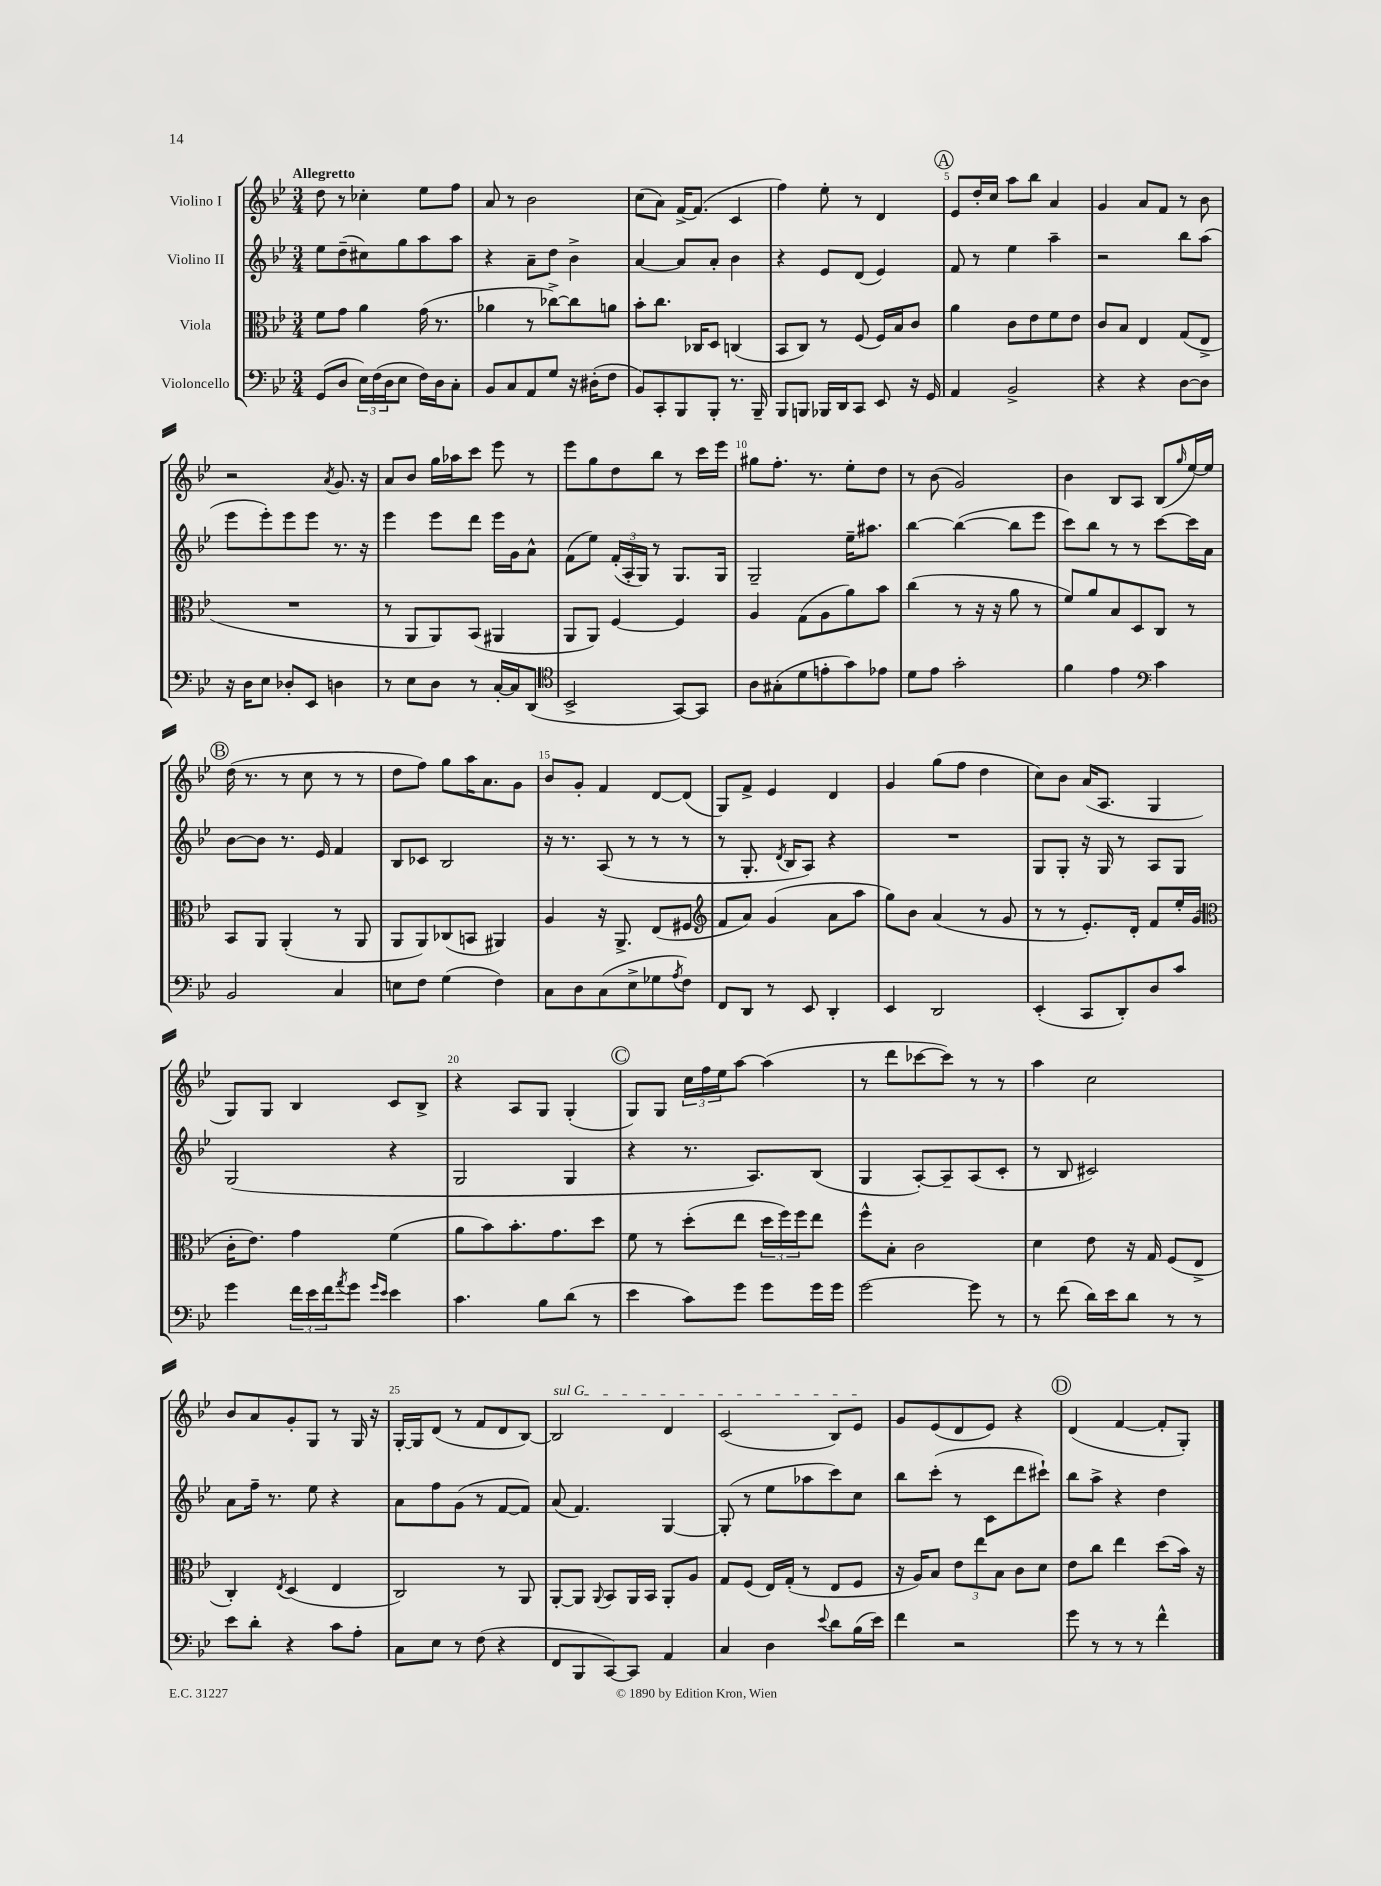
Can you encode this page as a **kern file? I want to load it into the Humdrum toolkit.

**kern	**kern	**kern	**kern
*part4	*part3	*part2	*part1
*staff4	*staff3	*staff2	*staff1
*I"Violoncello	*I"Viola	*I"Violino II	*I"Violino I
*clefF4	*clefC3	*clefG2	*clefG2
*k[b-e-]	*k[b-e-]	*k[b-e-]	*k[b-e-]
*M3/4	*M3/4	*M3/4	*M3/4
=1	=1	=1	=1
!	!	!	!LO:TX:a:B:t=Allegretto
(8GG/L	8f\L	8ee-\L	8dd\
8D/J	8g\J	(8dd~\	8r
24E-\LL)	4a\	8cc#X\)	4cc-X'\
(24F\	.	.	.
24D\J	.	.	.
8E-\J	.	8gg\	.
16F\LL)	(16g\	8aa\	8ee-\L
16D\J	8.r	.	.
8C'\J	.	8aa\J	8ff\J
=2	=2	=2	=2
8BB-/L	4a-X\	4r	8a/
8C/	.	.	8r
8AA/	8r	8a~\L	2b-\
8G/J	[8cc-X^\L)	8dd\J	.
16r	8cc-\]	4b-^\	.
(16D#X'\KL	.	.	.
8F\J	8an\J	.	.
=3	=3	=3	=3
8BB-/L)	8b-'\L	[4a/	(8cc\L
8CC'/	8.cc\J	.	8a\J)
8BBB-/	.	8a/L]	[16f^/KL
.	16C-X/KL	.	(8.f/J]
8BBB-'/J	8D/J	8a'/J	.
8.r	(4Cn/	4b-\	4c/
16BBB-~/	.	.	.
=4	=4	=4	=4
8BBB-/L	8BB-/L	4r	4ff\)
8BBBn/J	8C/J)	.	.
16BBB-X/LL	8r	8e-/L	8ee-'\
16DD/J	.	.	.
8CC/J	(8F/	(8d/J	8r
8EE-/	16F/LL)	4e-/)	4d/
.	16B-/J	.	.
16r	8c/J	.	.
16GG/	.	.	.
!!LO:REH:place=s1:t=A
=5	=5	=5	=5
4AA/	4a\	8f/	8e-/L
.	.	8r	16dd'/L
.	.	.	16cc/JJ
2BB-^/	8c\L	4ee-\	8aa\L
.	8e-\	.	8bb-\J
.	8f\	4aa~\	4a/
.	8e-\J	.	.
=6	=6	=6	=6
4r	8c/L	2r	4g/
.	8B-/J	.	.
4r	4E-/	.	8a/L
.	.	.	8f/J
[8D\L	(8G/L	8bb-\L	8r
8D\J]	8E-^/J	(8aa\J	8b-\
!!LO:LB:g=z
=7	=7	=7	=7
16r	2.r	8eee-\L	2r
16D\KL	.	.	.
8E-\J	.	8eee-'\)	.
8D-X'/L	.	8eee-\	.
8EE-/J	.	8eee-\J	.
.	.	.	8qa/
4Dn\	.	8.r	8.g/
.	.	16r	16r
=8	=8	=8	=8
8r	8r	4eee-\	8a/L
8E-\L	8AA/L	.	8b-/J
8D\J	8AA/)	8eee-\L	16gg\LL
.	.	.	16aa-X\J
8r	(8BB-/J	8ddd\J	8ccc\J
[16C'/LL	4AA#X/	16eee-\LL	8eee-\
16C/J]	.	16g\J	.
(8DD/J	.	8a^^\J	8r
=9	=9	=9	=9
*clefC4	*	*	*
2BB-^/	8AA/L	(8f\L	8eee-\L
.	8AA/J)	8ee-\J)	8gg\
.	[4F/	(24f'/LL	8dd\
.	.	24A'/	.
.	.	24G/JJ)	.
.	.	8r	8bb-\J
[8GG/L)	4F/]	8.G/L	8r
8GG/J]	.	.	16ccc\LL
.	.	16G/Jk	16eee-\JJ
=10	=10	=10	=10
8A\L	4A/	2G~/	8gg#X\L
(8G#X'\	.	.	8.ff'\J
8d\	(8G\L	.	.
.	.	.	8.r
8en'\	8A\	.	.
8g\)	8a\)	16ee-~\KL	8ee-'\L
.	.	8.aa#X\J	.
8e-X\J	8b-\J	.	8dd\J
=11	=11	=11	=11
8d\L	(4cc\	[4bb-\	8r
8e-\J	.	.	(8b-\
2g'\	8r	(4bb-\_	2g/)
.	16r	.	.
.	16r	.	.
.	8a\	8bb-\L]	.
.	8r	8eee-\J	.
=12	=12	=12	=12
4f\	8f/L)	8ccc\L)	4b-\
.	8a/	8bb-\J	.
4e-\	8B-/	8r	8B-/L
.	8D/	8r	8A/J
*clefF4	*	*	*
4c\	8C/J	[8ccc\L	(8B-/L
.	.	.	16qqgg/
.	8r	16ccc\L]	[16ee-/L)
.	.	16a\JJ	16ee-/JJ]
!!LO:LB:g=z
!!LO:REH:place=s1:t=B
=13	=13	=13	=13
2BB-/	8BB-/L	[8b-\L	(16dd\
.	.	.	8.r
.	8AA/J	8b-\J]	.
.	(4AA'/	8.r	8r
.	.	.	8cc\
.	.	16e-/	.
4C/	8r	4f/	8r
.	8AA/	.	8r
=14	=14	=14	=14
8En\L	8AA/L	8B-/L	8dd\L
8F\J	8AA/)	8c-X/J	8ff\J)
(4G\	(8C-X/	2B-/	8gg\L
.	8BBn/J	.	16aa\K
.	.	.	8.a\
4F\)	4AA#X/)	.	.
.	.	.	8g\J
=15	=15	=15	=15
8C\L	4A/	16r	8b-/L
.	.	8.r	.
8D\	.	.	8g'/J
(8C\	16r	(8A/	4f/
.	8.AA^/	.	.
8E-^\	.	8r	.
8G-X\	(8E-/L	8r	[8d/L
8qA/	.	.	.
8F\J)	8F#X/J	8r	(8d/J]
=16	=16	=16	=16
*	*clefG2	*	*
8FF/L	8f/L	8r	8G/L)
8DD/J	8a/J)	8.G'/	8f^/J
8r	(4g/	.	4e-/
.	.	8qd/	.
.	.	16B-/KL	.
8EE-/	.	8A/J)	.
4DD'/	8a\L	4r	4d/
.	8aa\J	.	.
=17	=17	=17	=17
4EE-/	8gg\L)	2.r	4g/
.	8b-\J	.	.
2DD/	(4a/	.	(8gg\L
.	.	.	8ff\J
.	8r	.	4dd\
.	8g/	.	.
=18	=18	=18	=18
(4EE-'/	8r	8G/L	8cc\L)
.	8r	8G'/J	8b-\J
8CC/L	8.e-'/L)	16r	(16a/KL
.	.	16G/	8.A/J
8DD'/)	.	8r	.
.	16d'/Jk	.	.
8D/	8f/L	8A/L	4G/
8c/J	16ee-'/L	8G/J	.
.	(16g/JJ	.	.
!!LO:LB:g=z
=19	=19	=19	=19
*	*clefC3	*	*
4g\	16c'\KL	(2G/	8G/L)
.	8.e-\J)	.	.
.	.	.	8G/J
24f\LL	4g\	.	4B-/
24e-\	.	.	.
24f\J	.	.	.
8qa/	.	.	.
8g\J	.	.	.
16qqg/LL	.	.	.
16qqe-/JJ	.	.	.
4e-\	(4f\	4r	8c/L
.	.	.	8B-^/J
=20	=20	=20	=20
4.c\	8a\L	2G/	4r
.	8b-\)	.	.
.	8.b-'\	.	8A/L
8B-\L	.	.	8G/J
.	8.g\	.	.
(8d\J	.	4G/	(4G'/
8r	8dd\J	.	.
!!LO:REH:place=s1:t=C
=21	=21	=21	=21
4e-\	8f\	4r	8G/L)
.	8r	.	8G/J
8c\L)	(8dd'\L	8.r	24cc\LL
.	.	.	24ff\
.	.	.	24ee-\J
8g\J	8ee-\J	.	[8aa\J
.	.	8.A/L)	.
8g\L	24dd\LL	.	(4aa\]
.	24ff\)	.	.
.	24ff\J	.	.
16g\L	8ee-\J	(8B-/J	.
16g\JJ	.	.	.
=22	=22	=22	=22
[2g\	8ff^^\L	4G/	8r
.	8B-'\J	.	8ddd\L
.	2c\	[8A'/L)	[8ccc-X\
.	.	8A~/]	8ccc-\J])
8g\]	.	(8A/	8r
8r	.	8c'/J	8r
=23	=23	=23	=23
8r	4d\	8r	4aa\
(8f\	.	8B-/	.
16d\LL)	8e-\	2c#X/)	2cc\
16e-\J	.	.	.
8d\J	16r	.	.
.	16G/	.	.
8r	(8F/L	.	.
8r	8E-^/J	.	.
!!LO:LB:g=z
=24	=24	=24	=24
8e-\L	4C'/)	8a\L	8b-/L
8d'\J	.	16ff~\Jk	8a/
.	.	8.r	.
.	8qE-/	.	.
4r	(4D/	.	8g'/
.	.	8ee-\	8G/J
8c\L	4E-/	4r	8r
8A'\J	.	.	16G/
.	.	.	16r
=25	=25	=25	=25
8C\L	2C/)	8a\L	[16G'/LL
.	.	.	16G/J]
8E-\J	.	8ff\	(8d/J
8r	.	(8g\J	8r
(8F\	.	8r	8f/L
4r	8r	[8f/L	8d/
.	8AA/	8f/J])	[8B-/J)
=26	=26	=26	=26
!	!	!	!LO:TX:a:i:t=sul G
8FF/L	[8AA'/L	(8a/	2B-/]
8BBB-/	8AA/J]	4.f/)	.
.	8qqAA/	.	.
[8CC/)	8BB-/L	.	.
8CC/J]	16AA/L	.	.
.	16BB-/JJ	.	.
4AA/	8AA'/L	[4G/	4d/
.	8A/J	.	.
=27	=27	=27	=27
4C/	8G/L	(8G'/]	(2c/
.	(8F/J	8r	.
4D\	16E-/LL)	8ee-\L	.
.	(16G'/JJ	.	.
.	8r	8aa-X\	.
8qqe-/	.	.	.
8d\L	8E-/L	8ccc\)	8B-/L)
(16B-\L	8F/J	8cc\J	8e-/J
16e-\JJ)	.	.	.
=28	=28	=28	=28
4f\	16r	8bb-\L	8g/L
.	16A/KL)	.	.
.	8B-/J	(8ccc'\J	(8e-/
2r	12e-\L	8r	8d/
.	12ee-\	.	.
.	.	8c\L	8e-/J)
.	12B-\J	.	.
.	8c\L	8ddd\	4r
.	8d\J	8ccc#X`\J)	.
!!LO:REH:place=s1:t=D
=29	=29	=29	=29
8g\	8e-\L	8bb-\L	(4d/
8r	8cc\J	8aa^\J	.
8r	4ee-\	4r	[4f/
8r	.	.	.
4f^^\	(8dd\L	4dd\	8f'/L]
.	16b-\Jk)	.	8G'/J)
.	16r	.	.
==	==	==	==
*-	*-	*-	*-
